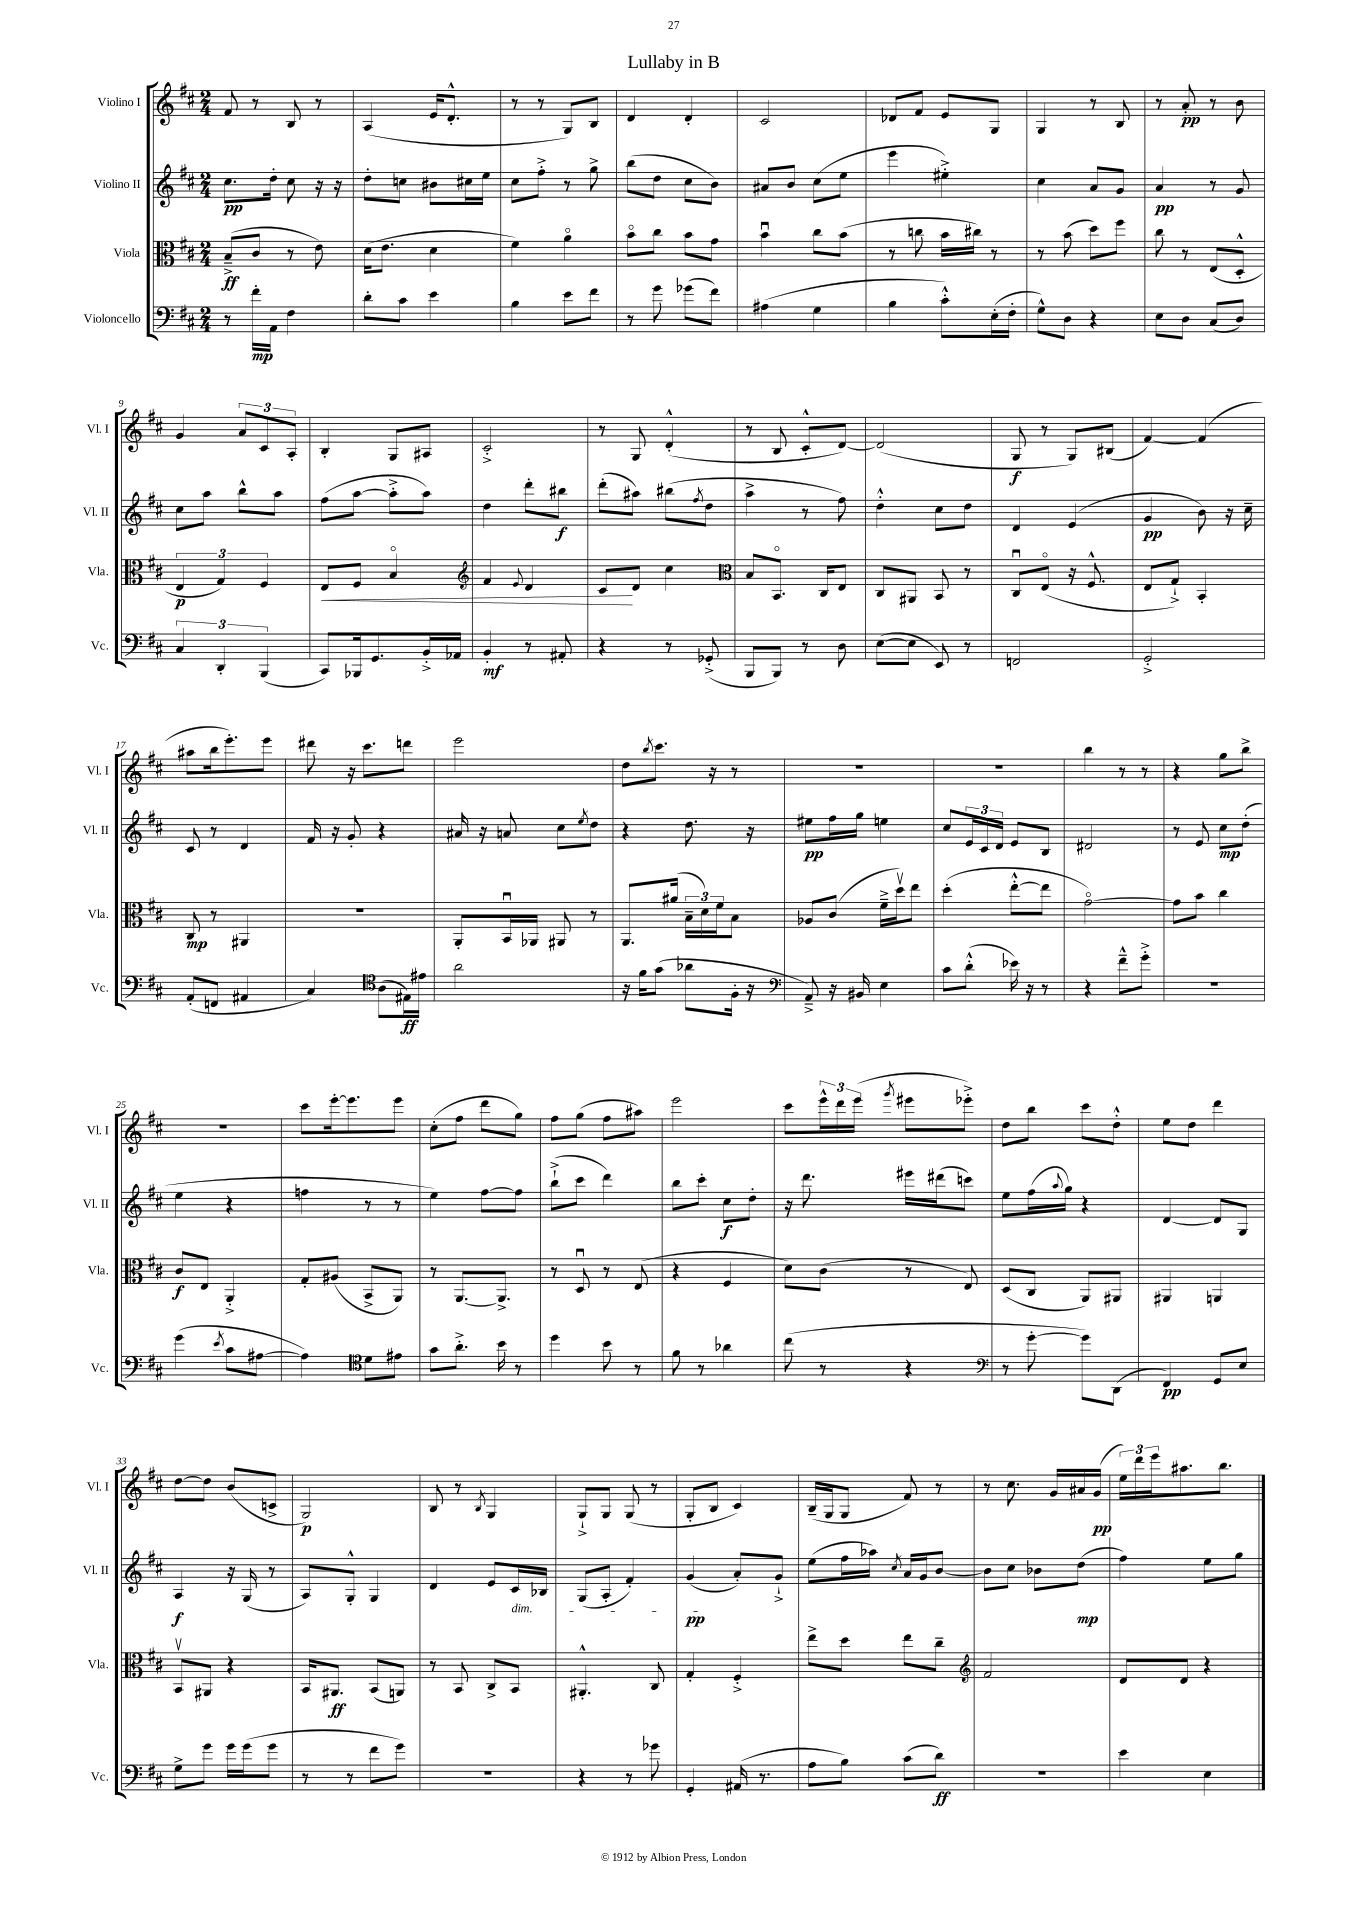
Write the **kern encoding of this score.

**kern	**dynam	**kern	**dynam	**kern	**dynam	**kern	**dynam
*part4	*part4	*part3	*part3	*part2	*part2	*part1	*part1
*staff4	*staff4	*staff3	*staff3	*staff2	*staff2	*staff1	*staff1
*I"Violoncello	*	*I"Viola	*	*I"Violino II	*	*I"Violino I	*
*I'Vc.	*	*I'Vla.	*	*I'Vl. II	*	*I'Vl. I	*
*clefF4	*	*clefC3	*	*clefG2	*	*clefG2	*
*k[f#c#]	*	*k[f#c#]	*	*k[f#c#]	*	*k[f#c#]	*
*M2/4	*	*M2/4	*	*M2/4	*	*M2/4	*
=1	=1	=1	=1	=1	=1	=1	=1
8r	.	(8B~^/L	ff	8.cc#\L	pp	8f#/	.
16f#'\LL	mp	8c#/J	.	.	.	8r	.
16AA\JJ	.	.	.	16dd'\Jk	.	.	.
4F#\	.	8r	.	8cc#\	.	8B/	.
.	.	8e\)	.	16r	.	8r	.
.	.	.	.	16r	.	.	.
=2	=2	=2	=2	=2	=2	=2	=2
8d'\L	.	(16d\KL	.	8dd'\L	.	(4A/	.
.	.	8.e\J	.	.	.	.	.
8c#\J	.	.	.	8ccn\J	.	.	.
4e\	.	4d\	.	8b#X\L	.	16e/KL	.
.	.	.	.	.	.	8.d'^^/J	.
.	.	.	.	16cc#X\L	.	.	.
.	.	.	.	16ee\JJ	.	.	.
=3	=3	=3	=3	=3	=3	=3	=3
4B\	.	4f#\)	.	8cc#\L	.	8r	.
.	.	.	.	8ff#'^\J	.	8r	.
8e\L	.	4a\	.	8r	.	8G/L)	.
8f#\J	.	.	.	8gg^\	.	8B/J	.
=4	=4	=4	=4	=4	=4	=4	=4
8r	.	8b\L	.	(8bb\L	.	4d/	.
8g\	.	8cc#\J	.	8dd\J	.	.	.
(8g-X\L	.	8b\L	.	8cc#\L	.	4d'/	.
8f#\J)	.	8g\J	.	8b\J)	.	.	.
=5	=5	=5	=5	=5	=5	=5	=5
(4A#X\	.	4bu\	.	8a#X/L	.	2c#/	.
.	.	.	.	8b/J	.	.	.
4G\	.	8cc#\L	.	(8cc#\L	.	.	.
.	.	(8b\J	.	8ee\J	.	.	.
=6	=6	=6	=6	=6	=6	=6	=6
4B\	.	8r	.	4eee\	.	8d-X/L	.
.	.	8ccn\	.	.	.	8f#/J	.
8c#'^^\L)	.	16b\LL	.	4ee#X'^\)	.	8e/L	.
.	.	16cc#X\JJ)	.	.	.	.	.
(16E'\L	.	8r	.	.	.	8G/J	.
16F#'\JJ	.	.	.	.	.	.	.
=7	=7	=7	=7	=7	=7	=7	=7
8G^^\L)	.	8r	.	4cc#\	.	4G/	.
8D\J	.	(8b\	.	.	.	.	.
4r	.	8dd\L)	.	8a/L	.	8r	.
.	.	8ff#\J	.	8g/J	.	8B/	.
=8	=8	=8	=8	=8	=8	=8	=8
8E\L	.	8cc#\	.	4a/	pp	8r	.
8D\J	.	8r	.	.	.	8a'/	pp
(8C#/L	.	(8E/L	.	8r	.	8r	.
8D/J)	.	8D'^^/J	.	8g/	.	8b\	.
!!LO:LB:g=z
=9	=9	=9	=9	=9	=9	=9	=9
6C#/	.	6E/	p	8cc#\L	.	4g/	.
.	.	.	.	8aa\J	.	.	.
6DD'/	.	6G/)	.	.	.	.	.
.	.	.	.	8bb^^\L	.	12a/L	.
(6BBB/	.	6F#/	.	.	.	12c#/	.
.	.	.	.	8aa\J	.	.	.
.	.	.	.	.	.	12A'/J	.
=10	=10	=10	=10	=10	=10	=10	=10
!	!	!	!LO:HP:b	!	!	!	!
8CC#/L)	.	8E/L	<	(8ff#\L	.	4B'/	.
16BBB-X/k	.	8F#/J	.	[8aa\J	.	.	.
8.GG/	.	.	.	.	.	.	.
.	.	4B/	.	8aa'^\L]	.	8G/L	.
16BB'^/L	.	.	.	8aa\J)	.	8A#X/J	.
16AA-X/JJ	.	.	.	.	.	.	.
=11	=11	=11	=11	=11	=11	=11	=11
*	*	*clefG2	*	*	*	*	*
4BB'/	mf	4f#/	.	4dd\	.	2c#'^/	.
.	.	8qqe/	.	.	.	.	.
8r	.	4d/	.	8ddd'\L	.	.	.
8AA#X'/	.	.	.	8bb#X\J	f	.	.
=12	=12	=12	=12	=12	=12	=12	=12
4r	.	8c#/L	.	(8ddd'\L	.	8r	.
.	.	8d/J	[	8aa#X\J)	.	8G/	.
8r	.	4cc#\	.	(8bb#X\L	.	(4d'^^/	.
.	.	.	.	8qff#/	.	.	.
(8GG-X'^/	.	.	.	8dd\J	.	.	.
=13	=13	=13	=13	=13	=13	=13	=13
*	*	*clefC3	*	*	*	*	*
8BBB/L	.	8B/L	.	4aa^\	.	8r	.
8BBB/J)	.	8.BB/J	.	.	.	8B/	.
8r	.	.	.	8r	.	8c#'^^/L	.
.	.	16C#/KL	.	.	.	.	.
8D\	.	8E/J	.	8ff#\)	.	[8d/J)	.
=14	=14	=14	=14	=14	=14	=14	=14
([8E\L	.	8C#/L	.	4dd'^^\	.	(2d/]	.
8E\J]	.	8AA#X/J	.	.	.	.	.
8EE/)	.	8BB/	.	8cc#\L	.	.	.
8r	.	8r	.	8dd\J	.	.	.
=15	=15	=15	=15	=15	=15	=15	=15
2FFn/	.	8C#u/L	.	4d/	.	8G/	f
.	.	(8E/J	.	.	.	8r	.
.	.	16r	.	(4e/	.	8G/L)	.
.	.	8.F#^^/	.	.	.	.	.
.	.	.	.	.	.	(8B#X/J	.
=16	=16	=16	=16	=16	=16	=16	=16
2GG'^/	.	8E/L	.	4g/	pp	[4f#/)	.
.	.	8G`^/J)	.	.	.	.	.
.	.	4BB'/	.	8b\)	.	(4f#/]	.
.	.	.	.	16r	.	.	.
.	.	.	.	16cc#~\	.	.	.
!!LO:LB:g=z
=17	=17	=17	=17	=17	=17	=17	=17
(8AA'/L	.	8C#/	mp	8c#/	.	8aa#X\L	.
8FFn/J	.	8r	.	8r	.	16bb\k	.
.	.	.	.	.	.	8.eee'\)	.
4AA#X/	.	4AA#X/	.	4d/	.	.	.
.	.	.	.	.	.	8eee\J	.
=18	=18	=18	=18	=18	=18	=18	=18
4C#/)	.	2r	.	16f#/	.	8ddd#X\	.
.	.	.	.	16r	.	.	.
.	.	.	.	8g'/	.	16r	.
.	.	.	.	.	.	8.ccc#\L	.
*clefC4	*	*	*	*	*	*	*
(8A\L	.	.	.	4r	.	.	.
16E#X\L)	ff	.	.	.	.	8dddn\J	.
16e#X\JJ	.	.	.	.	.	.	.
=19	=19	=19	=19	=19	=19	=19	=19
2a\	.	8AA'/L	.	16a#X/	.	2eee\	.
.	.	.	.	16r	.	.	.
.	.	16BBu/L	.	8an/	.	.	.
.	.	16AA-X/JJ	.	.	.	.	.
.	.	8AA#X/	.	8cc#\L	.	.	.
.	.	.	.	8qee/	.	.	.
.	.	8r	.	8dd\J	.	.	.
=20	=20	=20	=20	=20	=20	=20	=20
16r	.	8.AA/L	.	4r	.	8dd\L	.
16f#\KL	.	.	.	.	.	.	.
.	.	.	.	.	.	8qbb/	.
(8g\J	.	.	.	.	.	8.ccc#\J	.
.	.	(16a#X/Jk	.	.	.	.	.
8a-X\L	.	24B~\LL	.	8.dd\	.	.	.
.	.	24d\)	.	.	.	.	.
.	.	.	.	.	.	16r	.
.	.	24f#\J	.	.	.	.	.
16F#'\Jk	.	8B\J	.	.	.	8r	.
16r	.	.	.	16r	.	.	.
=21	=21	=21	=21	=21	=21	=21	=21
*clefF4	*	*	*	*	*	*	*
8AA~^/)	.	8A-X/L	.	8ee#X\L	pp	2r	.
16r	.	(8c#/J	.	16ff#\L	.	.	.
16BB#X/	.	.	.	16gg\JJ	.	.	.
4E\	.	16f#~^\LL	.	4een\	.	.	.
.	.	16ddv\J)	.	.	.	.	.
.	.	8ee\J	.	.	.	.	.
=22	=22	=22	=22	=22	=22	=22	=22
8c#\L	.	(4dd'\	.	8cc#/L	.	2r	.
(8d'^^\J	.	.	.	24e/L	.	.	.
.	.	.	.	24c#/	.	.	.
.	.	.	.	24d/JJ	.	.	.
16e-X\)	.	[8ee'^^\L	.	8e/L	.	.	.
16r	.	.	.	.	.	.	.
8r	.	8ee\J]	.	8B/J	.	.	.
=23	=23	=23	=23	=23	=23	=23	=23
4r	.	[2g\)	.	2d#X/	.	4bb\	.
8f#~^^\L	.	.	.	.	.	8r	.
8g'^\J	.	.	.	.	.	8r	.
=24	=24	=24	=24	=24	=24	=24	=24
2r	.	8g\L]	.	8r	.	4r	.
.	.	8b\J	.	8e/	.	.	.
.	.	4cc#\	.	8cc#\L	mp	8gg\L	.
.	.	.	.	(8dd'\J	.	8bb^\J	.
!!LO:LB:g=z
=25	=25	=25	=25	=25	=25	=25	=25
(4g\	.	8c#/L	f	4ee\	.	2r	.
.	.	8E/J	.	.	.	.	.
8qe/	.	.	.	.	.	.	.
8c#\L	.	4AA'^/	.	4r	.	.	.
[8A#X\J	.	.	.	.	.	.	.
=26	=26	=26	=26	=26	=26	=26	=26
4A#\])	.	8G'/L	.	4ffn\	.	8ccc#\L	.
.	.	(8A#X/J	.	.	.	[16eee'\k	.
.	.	.	.	.	.	8.eee\]	.
*clefC4	*	*	*	*	*	*	*
8d\L	.	8BB^/L	.	8r	.	.	.
8e#X\J	.	8AA/J)	.	8r	.	8eee\J	.
=27	=27	=27	=27	=27	=27	=27	=27
8g\L	.	8r	.	4ee\)	.	(8cc#'\L	.
8.a'^\J	.	[8.AA/L	.	.	.	8ff#\J	.
.	.	.	.	[8ff#\L	.	8ddd\L	.
16b\	.	8.AA^/J]	.	.	.	.	.
8r	.	.	.	8ff#\J]	.	8gg\J)	.
=28	=28	=28	=28	=28	=28	=28	=28
4dd\	.	8r	.	(8bb`^\L	.	8ff#\L	.
.	.	8Du/	.	8ccc#\J	.	(8gg\J	.
8b\	.	8r	.	4ddd\)	.	8ff#\L	.
8r	.	(8E/	.	.	.	8aa#X\J)	.
=29	=29	=29	=29	=29	=29	=29	=29
8f#\	.	4r	.	8bb\L	.	2eee\	.
8r	.	.	.	8ccc#'\J	.	.	.
4a-X\	.	4F#/	.	8cc#\L	f	.	.
.	.	.	.	8dd'\J	.	.	.
=30	=30	=30	=30	=30	=30	=30	=30
(8cc#\	.	8d\L)	.	16r	.	8ccc#\L	.
.	.	.	.	8.ddd\	.	.	.
8r	.	(8c#\J	.	.	.	24eee^^\L	.
.	.	.	.	.	.	24ddd\	.
.	.	.	.	.	.	(24eee\JJ	.
.	.	.	.	.	.	8qggg/	.
4r	.	8r	.	16eee#X\LL	.	8eee#X\L	.
.	.	.	.	(16ddd#X\J	.	.	.
.	.	8E/)	.	8cccn\J)	.	8eee-X'^\J)	.
=31	=31	=31	=31	=31	=31	=31	=31
*clefF4	*	*	*	*	*	*	*
8r	.	(8D/L	.	8ee\L	.	8dd\L	.
[8g'\	.	8C#/J	.	(16ff#\L	.	8bb\J	.
.	.	.	.	8qqaa/	.	.	.
.	.	.	.	16gg\JJ)	.	.	.
8g\L])	.	8AA/L)	.	4r	.	8ccc#\L	.
(8DD\J	.	8AA#X/J	.	.	.	8dd'^^\J	.
=32	=32	=32	=32	=32	=32	=32	=32
4FF#/)	pp	4AA#X/	.	[4d/	.	8ee\L	.
.	.	.	.	.	.	8dd\J	.
8GG/L	.	4AAn/	.	8d/L]	.	4ddd\	.
8E/J	.	.	.	8G/J	.	.	.
!!LO:LB:g=z
=33	=33	=33	=33	=33	=33	=33	=33
8G^\L	.	8BBv/L	.	4A/	f	[8dd\L	.
8g\J	.	8AA#X/J	.	.	.	8dd\J]	.
16g\LL	.	4r	.	16r	.	(8b/L	.
(16g\J	.	.	.	(16G/	.	.	.
8g\J	.	.	.	8r	.	8cn^/J	.
=34	=34	=34	=34	=34	=34	=34	=34
8r	.	16BB/KL	.	8A/L)	.	2G/)	p
.	.	8.AA#X/J	ff	.	.	.	.
8r	.	.	.	8G'^^/J	.	.	.
8f#\L	.	(8BB/L	.	4G/	.	.	.
8g\J)	.	8AAn/J)	.	.	.	.	.
=35	=35	=35	=35	=35	=35	=35	=35
2r	.	8r	.	4d/	.	8B/	.
.	.	8BB/	.	.	.	8r	.
.	.	.	.	.	.	8qB/	.
.	.	8C#^/L	.	8e/L	.	4G/	.
!	!	!	!	!LO:TX:b:i:t=dim.	!	!	!
.	.	8BB/J	.	16c#/L	.	.	.
.	.	.	.	16B-X/JJ	.	.	.
=36	=36	=36	=36	=36	=36	=36	=36
4r	.	4.AA#X'^^/	.	(8G/L	.	8G`^/L	.
.	.	.	.	8A'/J	.	8G/J	.
8r	.	.	.	4f#'/)	.	(8G/	.
8g-X\	.	8C#/	.	.	.	8r	.
=37	=37	=37	=37	=37	=37	=37	=37
4GG'/	.	4G'/	.	(4g/	pp	8G'/L	.
.	.	.	.	.	.	8B/J	.
(16AA#X/	.	4F#'^/	.	8a'/L)	.	4c#/)	.
8.r	.	.	.	.	.	.	.
.	.	.	.	8g`^/J	.	.	.
=38	=38	=38	=38	=38	=38	=38	=38
8A\L	.	8ee^\L	.	(8ee\L	.	(16B~/LL	.
.	.	.	.	.	.	16G/J	.
8B\J)	.	8dd\J	.	16ff#\L	.	8G/J	.
.	.	.	.	16aa-X\JJ)	.	.	.
.	.	.	.	8qcc#/	.	.	.
(8c#\L	.	8ee\L	.	16a/LL	.	8f#/)	.
.	.	.	.	16g/J	.	.	.
8d\J)	ff	8cc#~\J	.	[8b/J	.	8r	.
=39	=39	=39	=39	=39	=39	=39	=39
*	*	*clefG2	*	*	*	*	*
2r	.	2f#/	.	8b\L]	.	8r	.
.	.	.	.	8cc#\J	.	8.cc#\	.
.	.	.	.	8b-X\L	.	.	.
.	.	.	.	.	.	16g/LL	.
.	.	.	.	(8dd\J	mp	16a#X/	.
.	.	.	.	.	.	(16g/JJ	pp
=40	=40	=40	=40	=40	=40	=40	=40
4e\	.	8d/L	.	4ff#\)	.	24ee\LL)	.
.	.	.	.	.	.	24ddd\	.
.	.	.	.	.	.	24eee\J	.
.	.	8d/J	.	.	.	8.aa#X\	.
4E\	.	4r	.	8ee\L	.	.	.
.	.	.	.	.	.	8.bb\J	.
.	.	.	.	8gg\J	.	.	.
==	==	==	==	==	==	==	==
*-	*-	*-	*-	*-	*-	*-	*-
